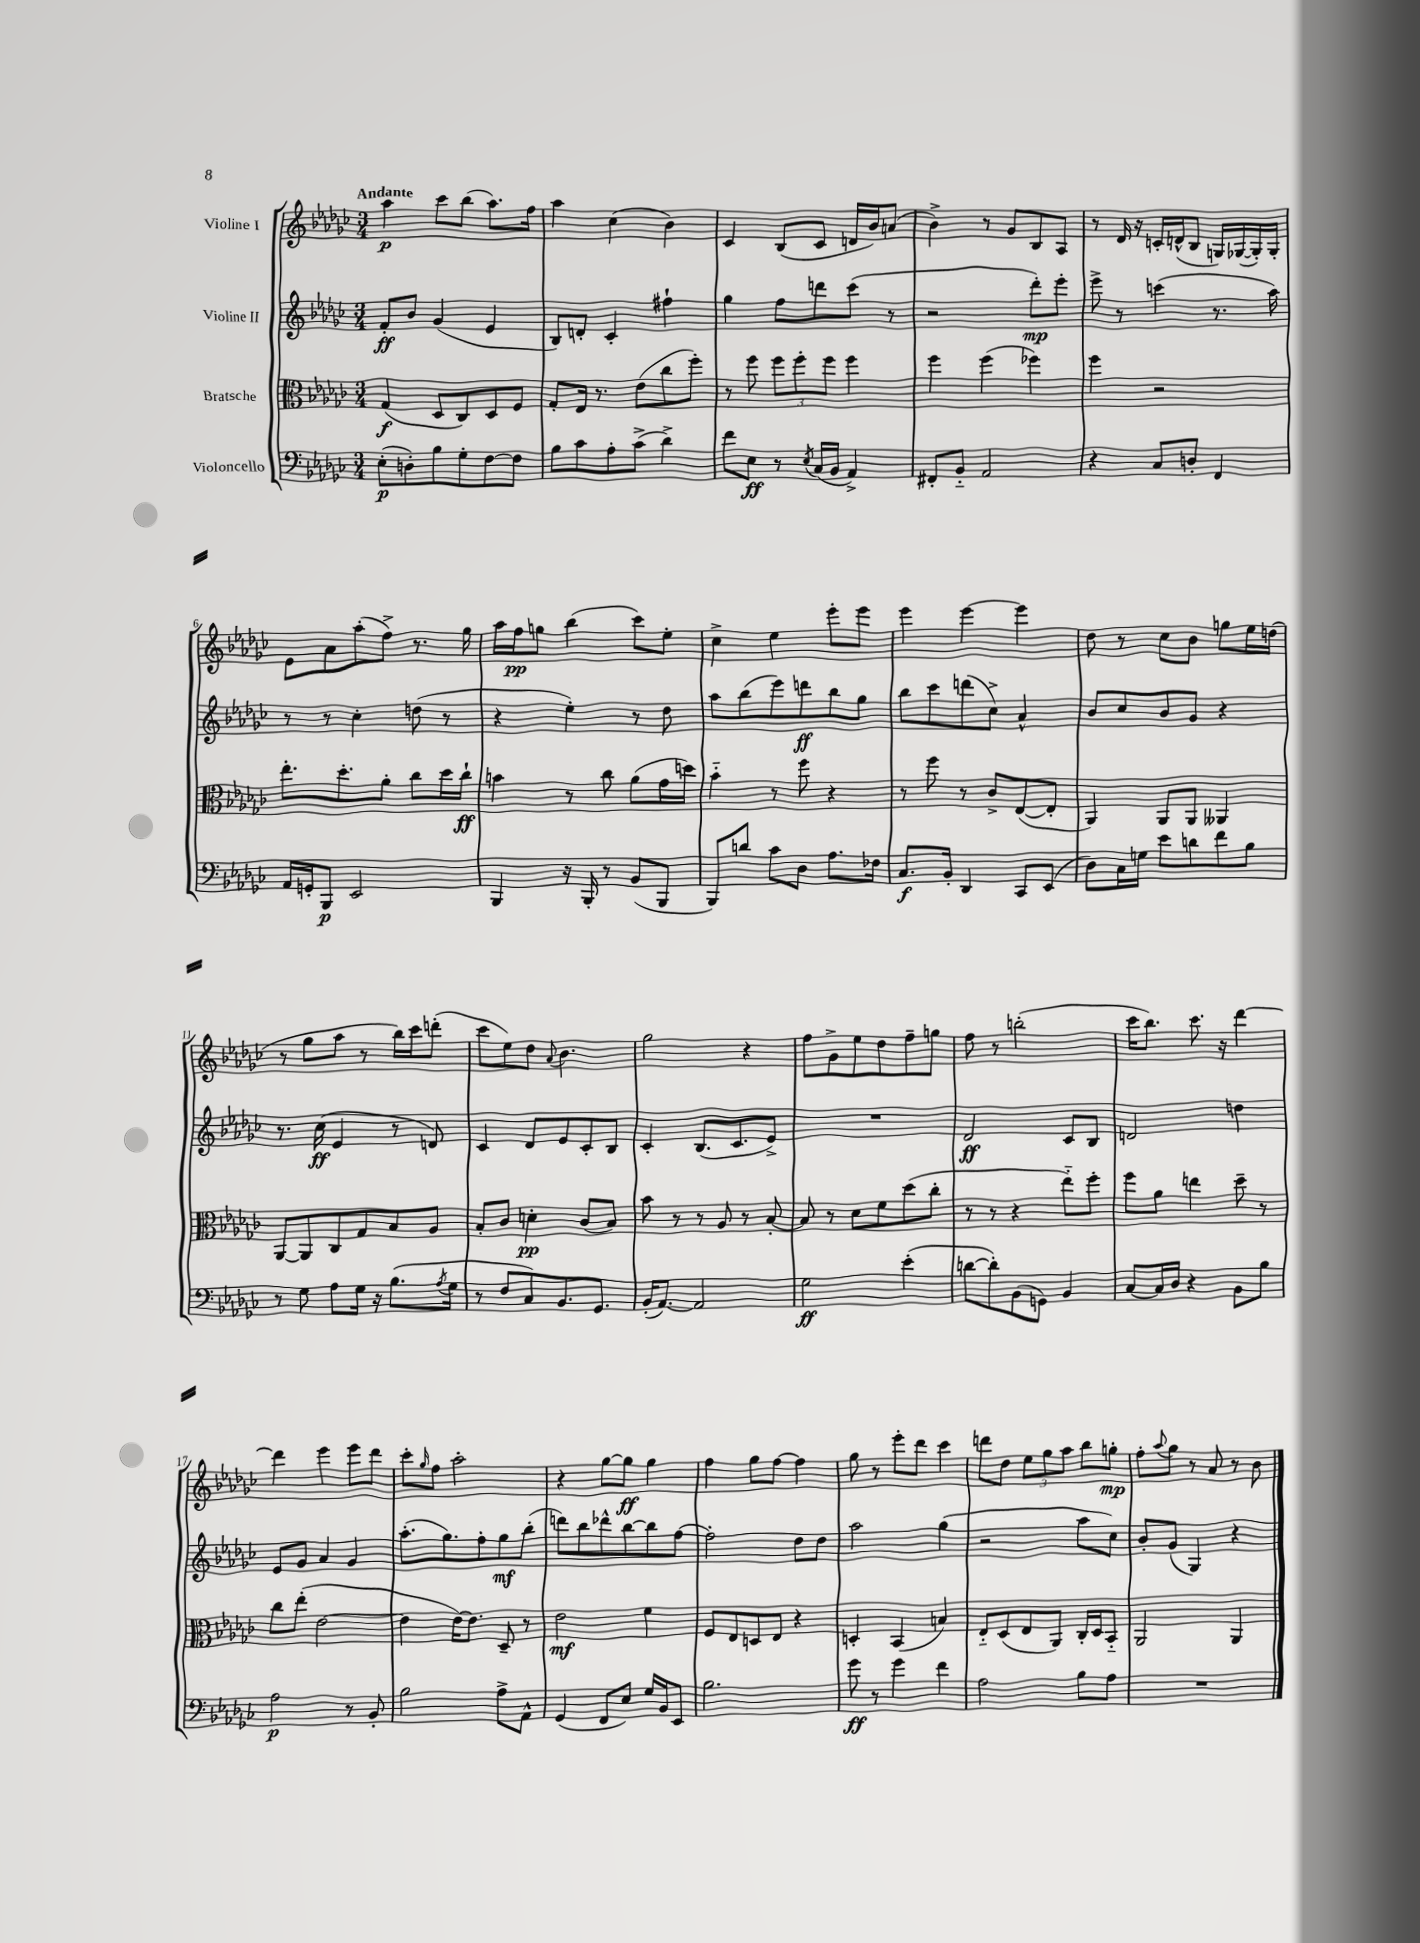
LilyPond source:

<<
\new StaffGroup <<
\new Staff = "s0" \with { instrumentName = "Violine I" } {
    \clef treble \key ges \major \numericTimeSignature \time 3/4 \tempo "Andante"
    aes''4\p ces'''8 bes''8( aes''8.) f''16 |
    aes''4 ces''4( bes'4) |
    ces'4 bes8( ces'8 d'16 bes'16) a'8( |
    bes'4->) r8 ges'8 bes8 aes8 |
    r8 des'16 r16 c'16-. d'16-^( bes8 g16) ges16~( ges16-.) ges16-. |
    ees'8 aes'8 aes''8-.( f''8->) r8. ges''16 |
    aes''16 f''16\pp g''8 bes''4( ces'''8) ees''8-. |
    ces''4-> ees''4 ees'''8-. ees'''8 |
    ees'''4 ees'''4~ ees'''4 |
    des''8 r8 ces''8 bes'8 g''8 ees''16 d''16( |
    r8 ges''8 aes''8 r8 bes''16) ces'''16 d'''8-.( |
    ces'''8 ees''8) des''8 \appoggiatura { aes'8 } bes'4. |
    ges''2 r4 |
    f''8 ges'8-> ees''8 des''8 f''8-- g''8 |
    f''8 r8 b''2-.( |
    ces'''16 bes''8.) ces'''8. r16 des'''4~ |
    des'''4 ees'''4 ees'''8 des'''8 |
    ces'''8-. \grace { ges''16 } f''8 aes''2-. |
    r4 ges''8~ ges''8\ff ges''4 |
    f''4 ges''8 f''8~ f''4 |
    ges''8 r8 ees'''8-. des'''8 ces'''4 |
    d'''8 des''8 \tuplet 3/2 { ees''8 ges''8 aes''8 } bes''8 g''8-.\mp |
    f''8-. \appoggiatura { aes''8 } ges''8 r8 aes'8 r8 bes'8 \bar "|." |
}
\new Staff = "s1" \with { instrumentName = "Violine II" } {
    \clef treble \key ges \major \numericTimeSignature \time 3/4
    f'8-.\ff bes'8 ges'4( ees'4 |
    bes8) d'8-. ces'4-. fis''4-! |
    ges''4 f''8 d'''8 ces'''8( r8 |
    r2 des'''8-.\mp) ees'''8-. |
    ees'''8-> r8 c'''4( r8. aes''16) |
    r8 r8 ces''4-. d''8( r8 |
    r4 ees''4-.) r8 des''8 |
    aes''8 bes''8( ees'''8) d'''8\ff bes''8 ges''8 |
    bes''8 ces'''8 d'''8( ces''8->) aes'4-^ |
    bes'8 ces''8 bes'8 ges'8 r4 |
    r8. ces''16\ff( ees'4 r8 d'8) |
    ces'4 des'8 ees'8 ces'8-. bes8 |
    ces'4-. bes8.( ces'8. ees'8->) |
    R2. |
    des'2\ff ces'8 bes8 |
    d'2 d''4 |
    ees'8 ges'8 aes'4 ges'4 |
    aes''8.-.( ges''8.) f''8-. ges''8\mf bes''8-.( |
    d'''8) bes''8 des'''8-^ bes''8~ bes''8 f''8~ |
    f''2-. des''8 des''8 |
    aes''2 ges''4( |
    r2 aes''8 ces''8) |
    bes'8-. ges'8( ges4) r4 \bar "|." |
}
\new Staff = "s2" \with { instrumentName = "Bratsche" } {
    \clef alto \key ges \major \numericTimeSignature \time 3/4
    ges4\f( des8 ces8) des8 f8 |
    ges8-. ees16 r8. ees'8( ces''8 f''8-.) |
    r8 f''8 \tuplet 3/2 { f''8 f''8-. f''8 } f''4 |
    f''4 f''4( fes''4) |
    f''4 r2 |
    ees''8.-. des''8.-. aes'8-. ces''8 des''16 ces''16-!\ff |
    b'4 r8 ces''8 aes'8( ges'16 d''16) |
    bes'4-_ r8 f''8 r4 |
    r8 f''8 r8 ces'8-> ees8~( ees8-. |
    aes,4) aes,8 aes,8 aeses,4 |
    aes,8~ aes,8 ces8 ges8 bes8 aes8 |
    bes8-. ces'8 d'4-.\pp ces'8( bes8) |
    bes'8 r8 r8 aes8 r8 bes8~-. |
    bes8 r8 des'8 f'8 des''8( ces''8-. |
    r8 r8 r4 ees''8-_) f''8-. |
    f''8 aes'8 e''4 des''8-- r8 |
    ces''8 ees''8-.( ees'2~ |
    ees'4 ees'16~) ees'8. des8-- r8 |
    ees'2\mf f'4 |
    f8 ees8 d8 ees8 r4 |
    d4-. bes,4( b4) |
    ees8-_ des8( ees8 aes,8) ces16-. des16 bes,8-_ |
    aes,2 aes,4 \bar "|." |
}
\new Staff = "s3" \with { instrumentName = "Violoncello" } {
    \clef bass \key ges \major \numericTimeSignature \time 3/4
    ees8-.\p( d8-.) bes8 ges8-. f8~ f8 |
    bes8 ces'8 aes8-. ces'8->( des'4->) |
    f'8 ees8\ff r8 \acciaccatura { ees8 } ces16( bes,16 aes,4->) |
    fis,8-. bes,8-_ aes,2 |
    r4 ces8 d8-. f,4 |
    aes,16 g,16-. bes,,8\p ees,2 |
    bes,,4 r16 bes,,16-. r8 bes,8( bes,,8 |
    bes,,8) d'8 ces'8 des8 aes8. fes16 |
    ces8.\f bes,16-. des,4 ces,8 ees,8( |
    des8) ces16 g16 ees'8 d'8 f'8 bes8 |
    r8 ges8 aes8 ges16 r16 bes8.( \acciaccatura { aes8 } ges16 |
    r8 f8 ces8) bes,8. ges,8. |
    bes,16-.( aes,8.~) aes,2 |
    ges2\ff ees'4-.( |
    d'8~ d'8-.) bes,8( g,8) bes,4 |
    ces8~ ces16 des16 r4 bes,8 bes8 |
    aes2\p r8 bes,8-. |
    bes2 aes8-> aes,8-^ |
    ges,4( f,8 ees8) ges16 bes,16 ees,8 |
    bes2. |
    ges'8\ff r8 ges'4 f'4 |
    aes2 bes8 aes8 |
    R2. \bar "|." |
}
>>
>>
